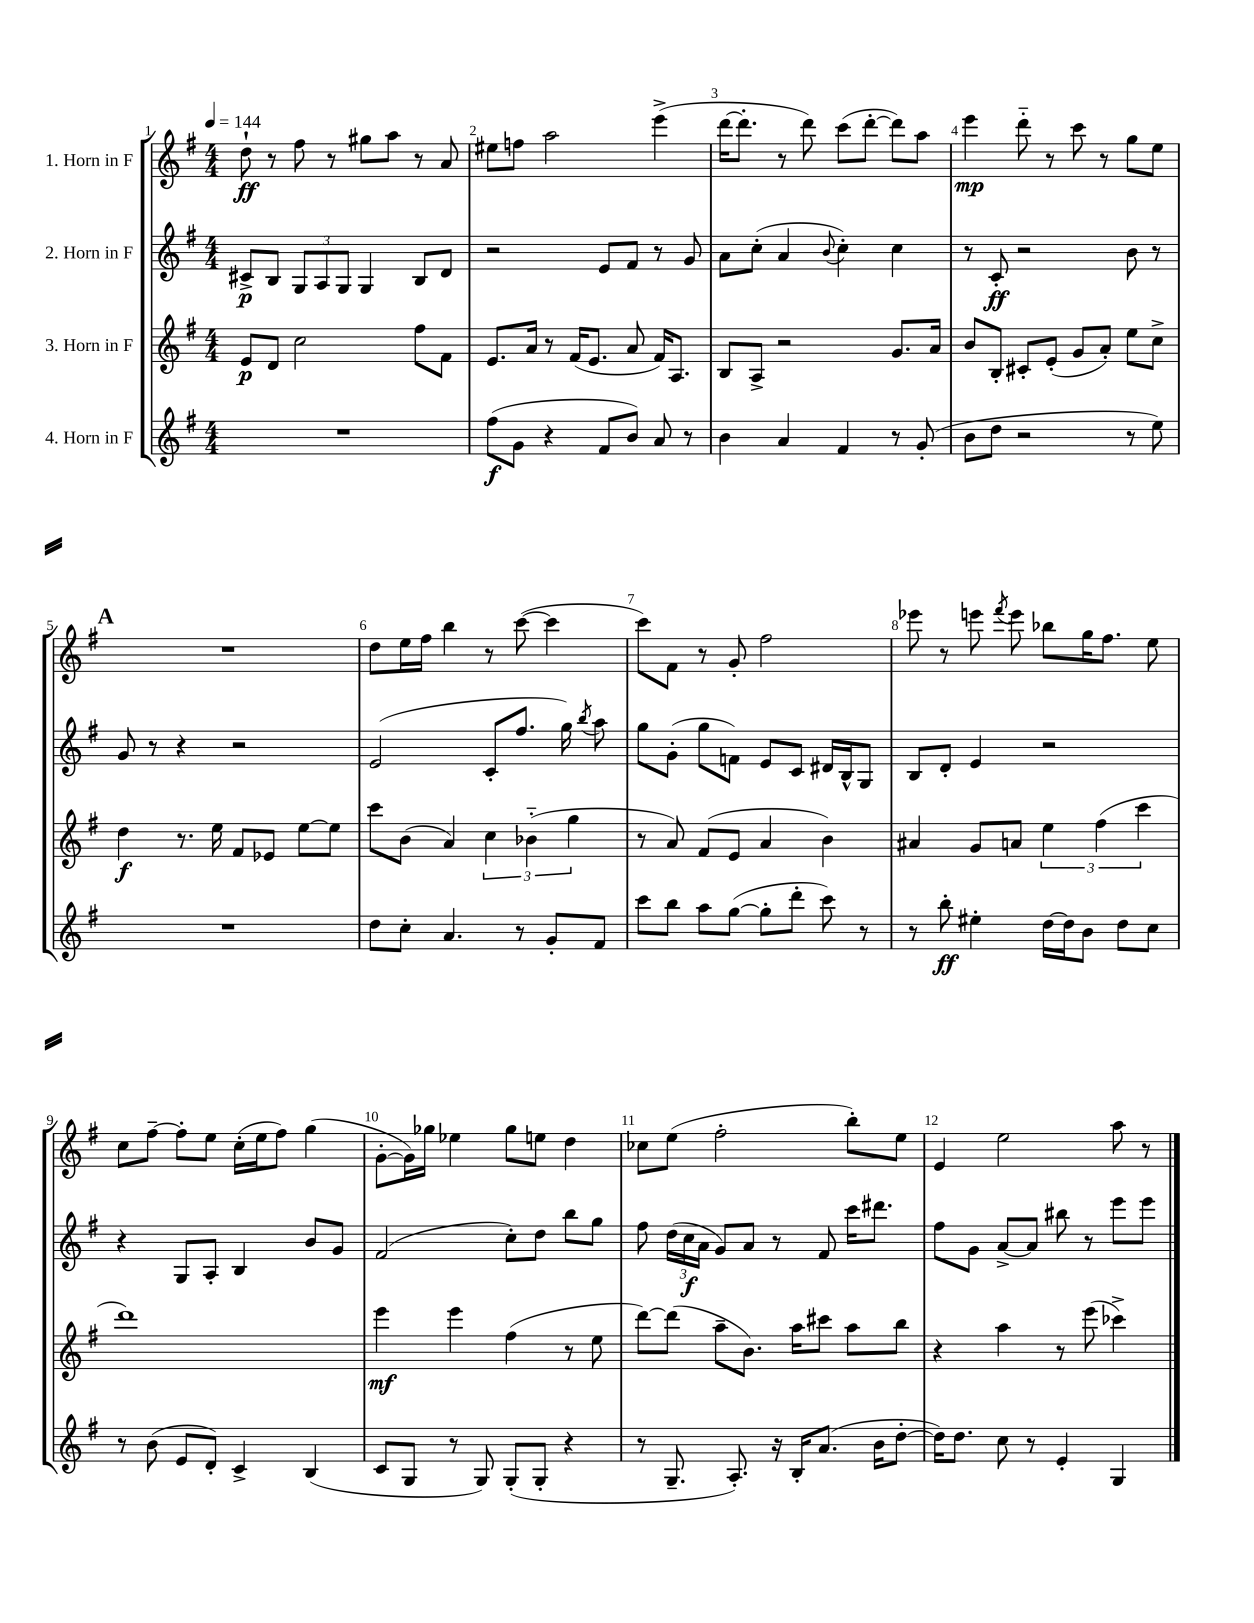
<<
\new StaffGroup <<
\new Staff = "s0" \with { instrumentName = "1. Horn in F" } {
    \clef treble \key g \major \numericTimeSignature \time 4/4 \tempo 4 = 144
    \autoBeamOff d''8-!\ff r8 fis''8 r8 gis''8[ a''8] r8 a'8 |
    eis''8[ f''8] a''2 e'''4->( |
    d'''16[~ d'''8.]-. r8 d'''8) c'''8[( d'''8]~-. d'''8[) a''8] |
    e'''4\mp d'''8-_ r8 c'''8 r8 g''8[ e''8] |
    \mark \markup { \bold "A" } R1 |
    d''8[ e''16 fis''16] b''4 r8 c'''8~( c'''4 |
    c'''8[) fis'8] r8 g'8-. fis''2 |
    ees'''8 r8 e'''8 \acciaccatura { fis'''8 } e'''8 bes''8[ g''16 fis''8.] e''8 |
    c''8[ fis''8]~-- fis''8[-. e''8] c''16[-.( e''16 fis''8]) g''4( |
    g'8[~-. g'16) ges''16] ees''4 ges''8[ e''8] d''4 |
    ces''8[ e''8]( fis''2-. b''8[-.) e''8] |
    e'4 e''2 a''8 r8 \bar "|." |
}
\new Staff = "s1" \with { instrumentName = "2. Horn in F" } {
    \clef treble \key g \major \numericTimeSignature \time 4/4
    \autoBeamOff cis'8[->\p b8] \tuplet 3/2 { g8[ a8 g8] } g4 b8[ d'8] |
    r2 e'8[ fis'8] r8 g'8 |
    a'8[ c''8]-.( a'4 \appoggiatura { b'8 } c''4-.) c''4 |
    r8 c'8-.\ff r2 b'8 r8 |
    \mark \markup { \bold "A" } g'8 r8 r4 r2 |
    e'2( c'8[-. fis''8.] g''16) \acciaccatura { b''8 } a''8 |
    g''8[ g'8]-.( g''8[ f'8]) e'8[ c'8] dis'16[ b16-^ g8] |
    b8[ d'8]-. e'4 r2 |
    r4 g8[ a8]-. b4 b'8[ g'8] |
    fis'2( c''8[-.) d''8] b''8[ g''8] |
    fis''8 \tuplet 3/2 { d''16[( c''16\f a'16] } g'8[) a'8] r8 fis'8 c'''16[ dis'''8.] |
    fis''8[ g'8] a'8[~-> a'8] bis''8 r8 e'''8[ e'''8] \bar "|." |
}
\new Staff = "s2" \with { instrumentName = "3. Horn in F" } {
    \clef treble \key g \major \numericTimeSignature \time 4/4
    \autoBeamOff e'8[\p d'8] c''2 fis''8[ fis'8] |
    e'8.[ a'16] r8 fis'16[( e'8.] a'8 fis'16[) a8.] |
    b8[ a8]-> r2 g'8.[ a'16] |
    b'8[ b8]-. cis'8[-. e'8]-.( g'8[ a'8]-.) e''8[ c''8]-> |
    \mark \markup { \bold "A" } d''4\f r8. e''16 fis'8[ ees'8] e''8[~ e''8] |
    c'''8[ b'8]( a'4) \tuplet 3/2 { c''4 bes'4-_( g''4 } |
    r8 a'8) fis'8[( e'8] a'4 b'4) |
    ais'4 g'8[ a'8] \tuplet 3/2 { e''4 fis''4( c'''4 } |
    d'''1) |
    e'''4\mf e'''4 fis''4( r8 e''8 |
    d'''8[~) d'''8]( a''8[-- b'8.]) a''16[ cis'''8] a''8[ b''8] |
    r4 a''4 r8 e'''8( ces'''4->) \bar "|." |
}
\new Staff = "s3" \with { instrumentName = "4. Horn in F" } {
    \clef treble \key g \major \numericTimeSignature \time 4/4
    \autoBeamOff R1 |
    fis''8[\f( g'8] r4 fis'8[ b'8]) a'8 r8 |
    b'4 a'4 fis'4 r8 g'8-.( |
    b'8[ d''8] r2 r8 e''8) |
    \mark \markup { \bold "A" } R1 |
    d''8[ c''8]-. a'4. r8 g'8[-. fis'8] |
    c'''8[ b''8] a''8[ g''8]~( g''8[-. d'''8]-. c'''8) r8 |
    r8 b''8-.\ff eis''4-. d''16[~ d''16 b'8] d''8[ c''8] |
    r8 b'8( e'8[ d'8]-.) c'4-> b4( |
    c'8[ g8] r8 g8) g8[-.( g8]-. r4 |
    r8 g8.-- a8.-.) r16 b16[-. a'8.]( b'16[ d''8]~-. |
    d''16[) d''8.] c''8 r8 e'4-. g4 \bar "|." |
}
>>
>>
\layout { \context { \Score \override BarNumber.break-visibility = ##(#f #t #t) barNumberVisibility = #all-bar-numbers-visible } }
